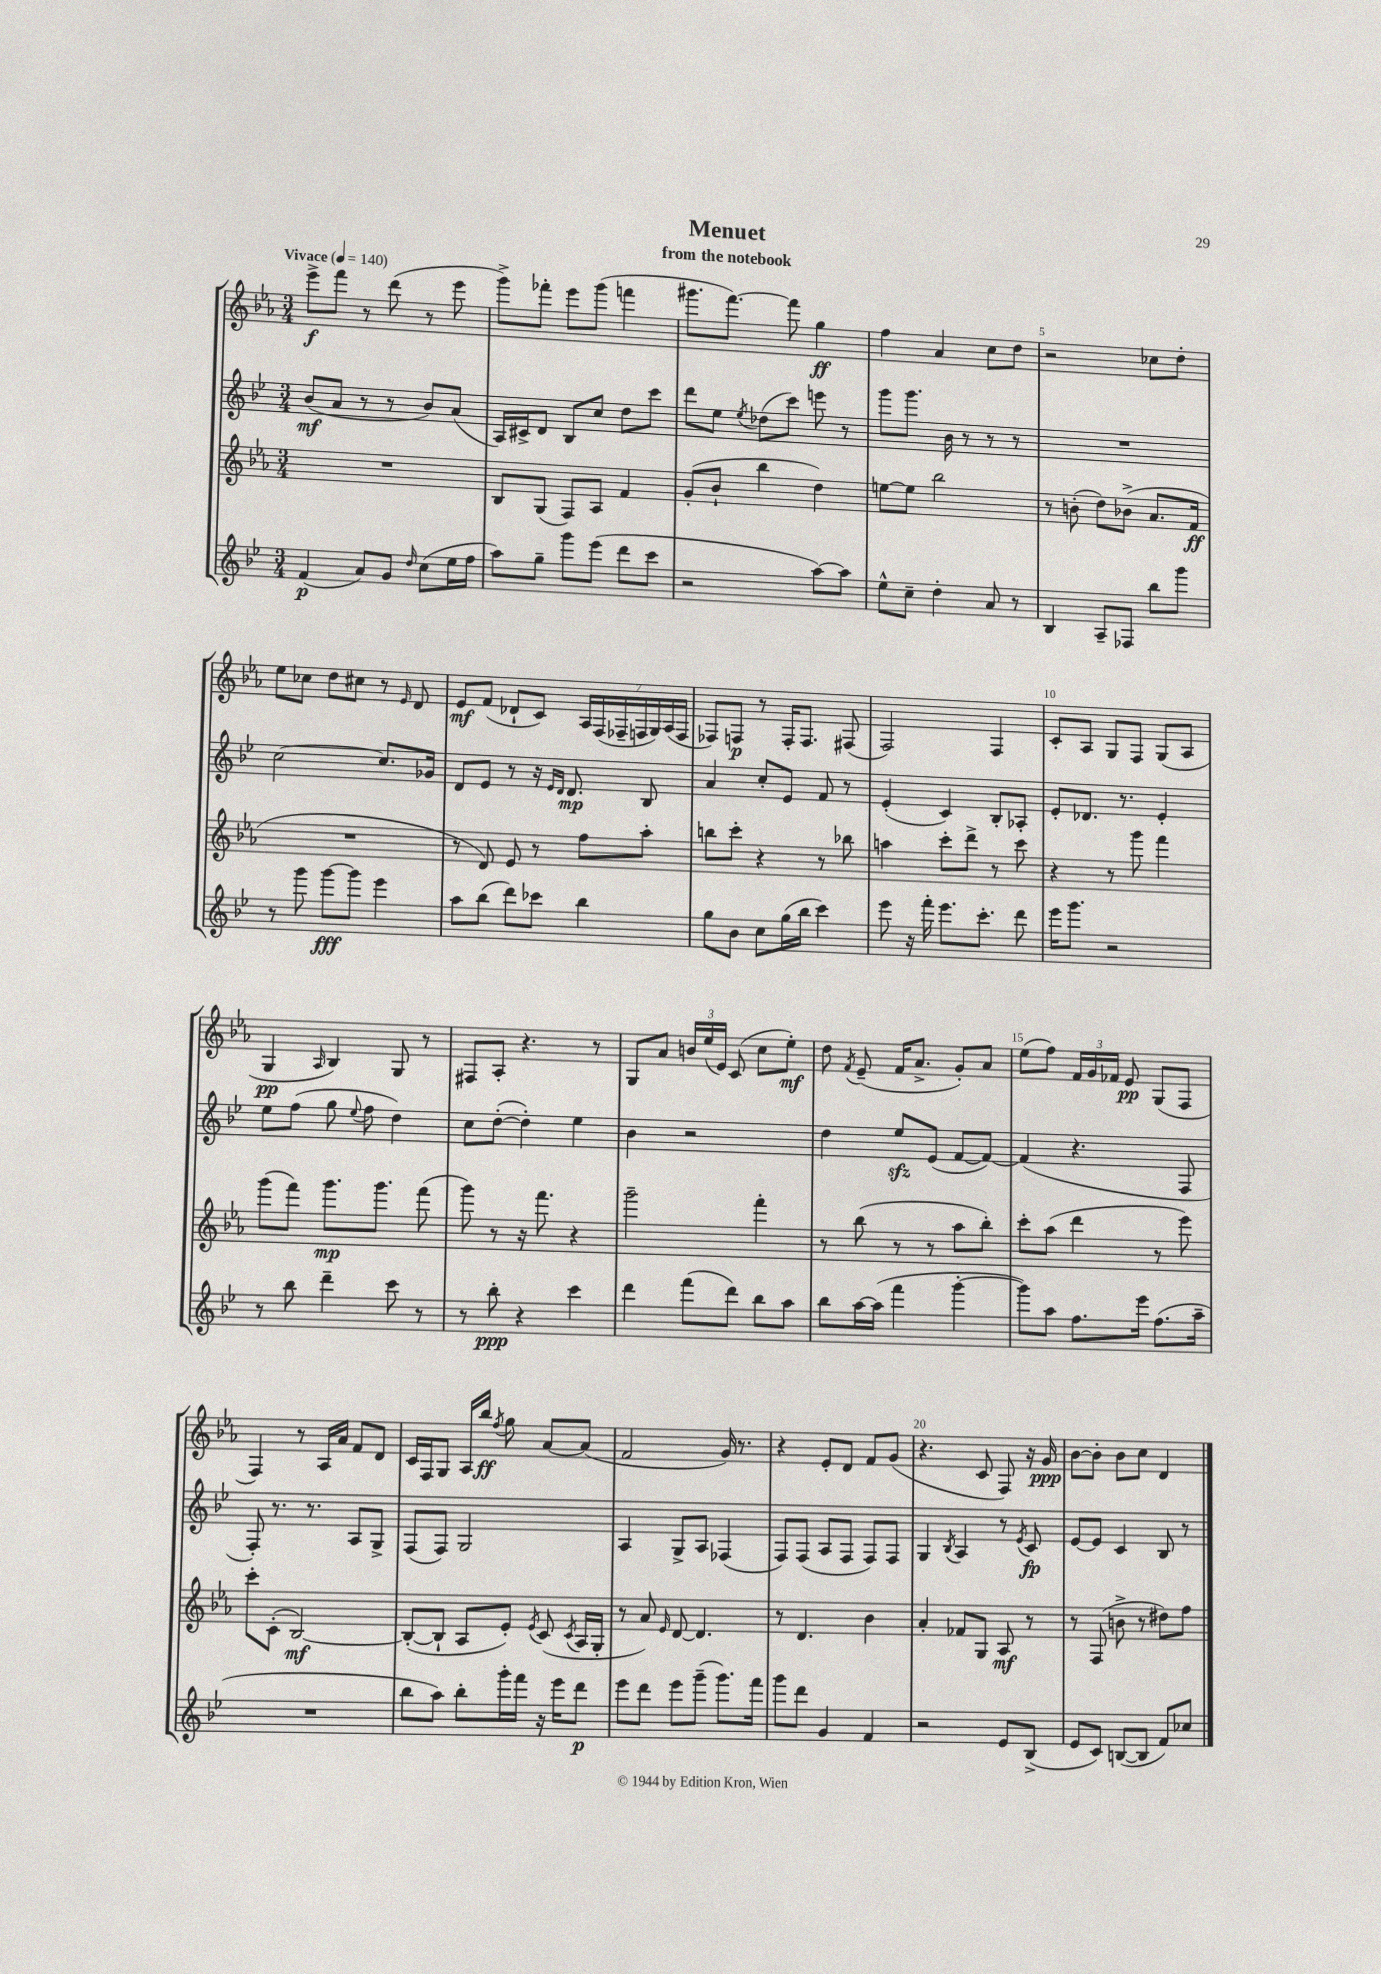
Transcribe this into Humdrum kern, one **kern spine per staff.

**kern	**kern	**kern	**kern
*staff4	*staff3	*staff2	*staff1
*clefG2	*clefG2	*clefG2	*clefG2
*k[b-e-]	*k[b-e-a-]	*k[b-e-]	*k[b-e-a-]
*M3/4	*M3/4	*M3/4	*M3/4
*MM140	*MM140	*MM140	*MM140
(4f/	2.r	(8b-/L	8eee-^\L
.	.	8a/J	8fff\J
8a/L)	.	8r	8r
8g/J	.	8r	(8ddd\
16qqdd/	.	.	.
(8cc\L	.	8b-/L)	8r
16ee-\L	.	(8a/J	8eee-\
16ff\JJ	.	.	.
=	=	=	=
8aa\L)	8B-/L	16A/LL)	8ggg^\L)
.	.	16c#^/J	.
8gg~\J	(8G/J	8d/J	8fff-'\J
8ggg\L	8F/L)	8B-/L	8eee-\L
(8eee-\J	8A-/J	8cc/J	(8ggg\J
8ddd\L	4f/	8dd\L	4fff\
8ccc\J	.	8ccc\J	.
=	=	=	=
2r	(8g'/L	8ddd\L	8.ggg#\L
.	8b-`/J	8ee-\J	.
.	.	.	[8.fff\J)
.	.	8qee-/	.
.	4bb-\	(8dd-\L	.
.	.	8ccc\J)	8fff\]
[8aa\L)	4dd\)	8eee\	4gg\
8aa\]J	.	8r	.
=	=	=	=
8ee-^^\L	[8ee\L	8ggg\L	4ff\
8cc~\J	8ee\]J	8.ggg\J	.
4dd'\	2bb-\	.	4a-/
.	.	16b-\	.
.	.	8r	.
8a/	.	8r	8cc\L
8r	.	8r	8dd\J
=	=	=	=
4B-/	8r	2.r	2r
.	(8b'\	.	.
8A~/L	8dd\L)	.	.
8F-/J	(8b-^\J	.	.
8bb-\L	8.a-/L	.	8cc-\L
8ggg\J	.	.	8dd'\J
.	16f/Jk	.	.
=	=	=	=
8r	2.r	[2cc\	8ee-\L
8ggg\	.	.	8cc-\J
[8ggg\L	.	.	8dd\L
8ggg\]J	.	.	8cc#\J
4eee-\	.	8.cc/]L	8r
.	.	.	16qqe-/
.	.	.	8d/
.	.	16g-/Jk	.
=	=	=	=
8aa\L	8r	8d/L	8e-/L
(8bb-\J	8d/)	8e-/J	(8f/J
8ddd\L)	8e-/	8r	8d-`/L
8ccc-\J	8r	16r	8c/J)
.	.	16qqe-/LL	.
.	.	16qqd/JJ	.
.	.	8.d/	.
4bb-\	8ff\L	.	28A-/LL
.	.	.	(28F/
.	.	.	28F-~/
.	.	.	28F/
.	8aa-'\J	8B-/	.
.	.	.	28G/)
.	.	.	(28A-/
.	.	.	28F/JJ
=	=	=	=
8gg\L	8bb\L	4a/	8F-/L)
8b-\J	8ccc'\J	.	8F/J
8cc\L	4r	8cc'/L	8r
(16gg\L	.	8e-/J	16F'/LK
16bb-\JJ	.	.	8.F/J
4ccc\)	8r	8f/	.
.	8bb-\	8r	(8F#/
=	=	=	=
8eee-\	4aa\	(4e-'/	2F/)
16r	.	.	.
16fff'\	.	.	.
8.eee-\L	8ccc'\L	4c/)	.
.	8ddd^\J	.	.
8.ccc'\J	.	.	.
.	8r	8B-'/L	4F/
8ddd\	8ccc\	8A-'/J	.
=	=	=	=
16eee-\LK	4r	8e-'/L	8c'/L
8.ggg\J	.	.	.
.	.	8.d-/J	8A-/J
2r	8r	.	8G/L
.	.	8.r	.
.	8ggg\	.	8F/J
.	4fff\	4e-'/	(8G/L
.	.	.	8A-/J
=	=	=	=
8r	(8ggg\L	8ee-\L	4G/
8bb-\	8fff\J)	(8ff\J	.
.	.	.	16qqA-/
4ddd~\	8.ggg\L	8gg\	4B-/)
.	.	8qqee-/	.
.	.	8ff\	.
.	8.ggg\J	.	.
8ccc\	.	4dd\)	8G/
8r	(8fff\	.	8r
=	=	=	=
8r	8ggg\)	8cc\L	8F#/L
8bb-'\	8r	([8dd'\J	8A-'/J
4r	16r	4dd'\])	4.r
.	8.fff\	.	.
4ccc\	4r	4ee-\	.
.	.	.	8r
=	=	=	=
4ddd\	2ggg~\	4b-\	8G/L
.	.	.	8a-/J
(8fff\L	.	2r	24b/LL
.	.	.	(24ee-/
.	.	.	24e-/JJ)
8ddd\J)	.	.	(8c/
8bb-\L	4fff'\	.	8cc\L
8aa\J	.	.	8ee-'\J)
=	=	=	=
8bb-\L	8r	4dd\	8dd\
.	.	.	8qf/
[16aa\L	(8bb-\	.	(8e-~/
(16aa\]JJ	.	.	.
4fff\	8r	8ee-/L	16f/LK
.	.	.	8.a-^/J
.	8r	(8e-/J	.
[4ggg'\	8aa-\L	[8f/L	8g'/L)
.	8bb-'\J)	8f/_J)	8a-/J
=	=	=	=
8ggg\]L)	8ccc'\L	(4f/]	(8ee-\L
8aa\J	(8aa-\J	.	8ff\J)
8.ff\L	4ddd\	4.r	24f/LL
.	.	.	24g/
.	.	.	24f-/JJ
.	.	.	8e-/
16eee-\Jk	.	.	.
(8.ff\L	8r	.	(8G/L
.	8eee-\)	8F/	8F/J
16aa~\Jk	.	.	.
=	=	=	=
2.r	8ccc'\L	8F'/)	4F/)
.	(8c'\J	8.r	.
.	[2B-/)	.	8r
.	.	8.r	.
.	.	.	16A-/LL
.	.	.	16a-/JJ
.	.	8A/L	8f/L
.	.	8G^/J	8d/J
=	=	=	=
8bb-\L	(8B-'/_L	(8F/L	16c/LL
.	.	.	16F/J
8aa\J)	8B-`/]J	8F/J)	8G/J
8bb-'\L	8A-/L	2G/	16A-/LL
.	.	.	16bb-/JJ
.	.	.	8qff/
16ggg'\L	8e-'/J)	.	8gg\
16fff\JJ	.	.	.
.	8qe-/	.	.
16r	(8c/	.	[8a-/L
16eee-\LK	.	.	.
.	8qc/	.	.
8ddd\J	16A-/LL	.	(8a-/]J
.	16G'/JJ	.	.
=	=	=	=
8eee-\L	8r	4A/	2f/
8ddd\J	8a-/)	.	.
.	16qqe-/	.	.
8eee-\L	[8d/	8G^/L	.
(8ggg~\J	4.d/]	8A/J	.
8.ggg\L)	.	(4F-/	16g/)
.	.	.	8.r
16fff\Jk	.	.	.
=	=	=	=
8ggg\L	8r	8F/L)	4r
8ddd\J	4.d/	(8F/J	.
4g/	.	8A/L	8e-'/L
.	.	8F/J	8d/J
4f/	4b-\	8F/L)	8f/L
.	.	8F/J	(8g/J
=	=	=	=
2r	4a-'/	4G/	4.r
.	.	8qB-/	.
.	8f-/L	4A/	.
.	8G/J	.	8c/
8e-/L	8A-/	8r	8F/)
.	.	8qe-/	.
(8B-^/J	8r	8c/	16r
.	.	.	16g/
=	=	=	=
8e-/L	8r	[8e-/L	[8b-\L
8c/J)	(8F/	8e-/]J	8b-'\]J
([8B/L	8b^\	4c/	8b-\L
8B/]J	8r	.	8cc\J
8f/L)	8dd#\L)	8B-/	4d/
8cc-/J	8ff\J	8r	.
==	==	==	==
*-	*-	*-	*-
